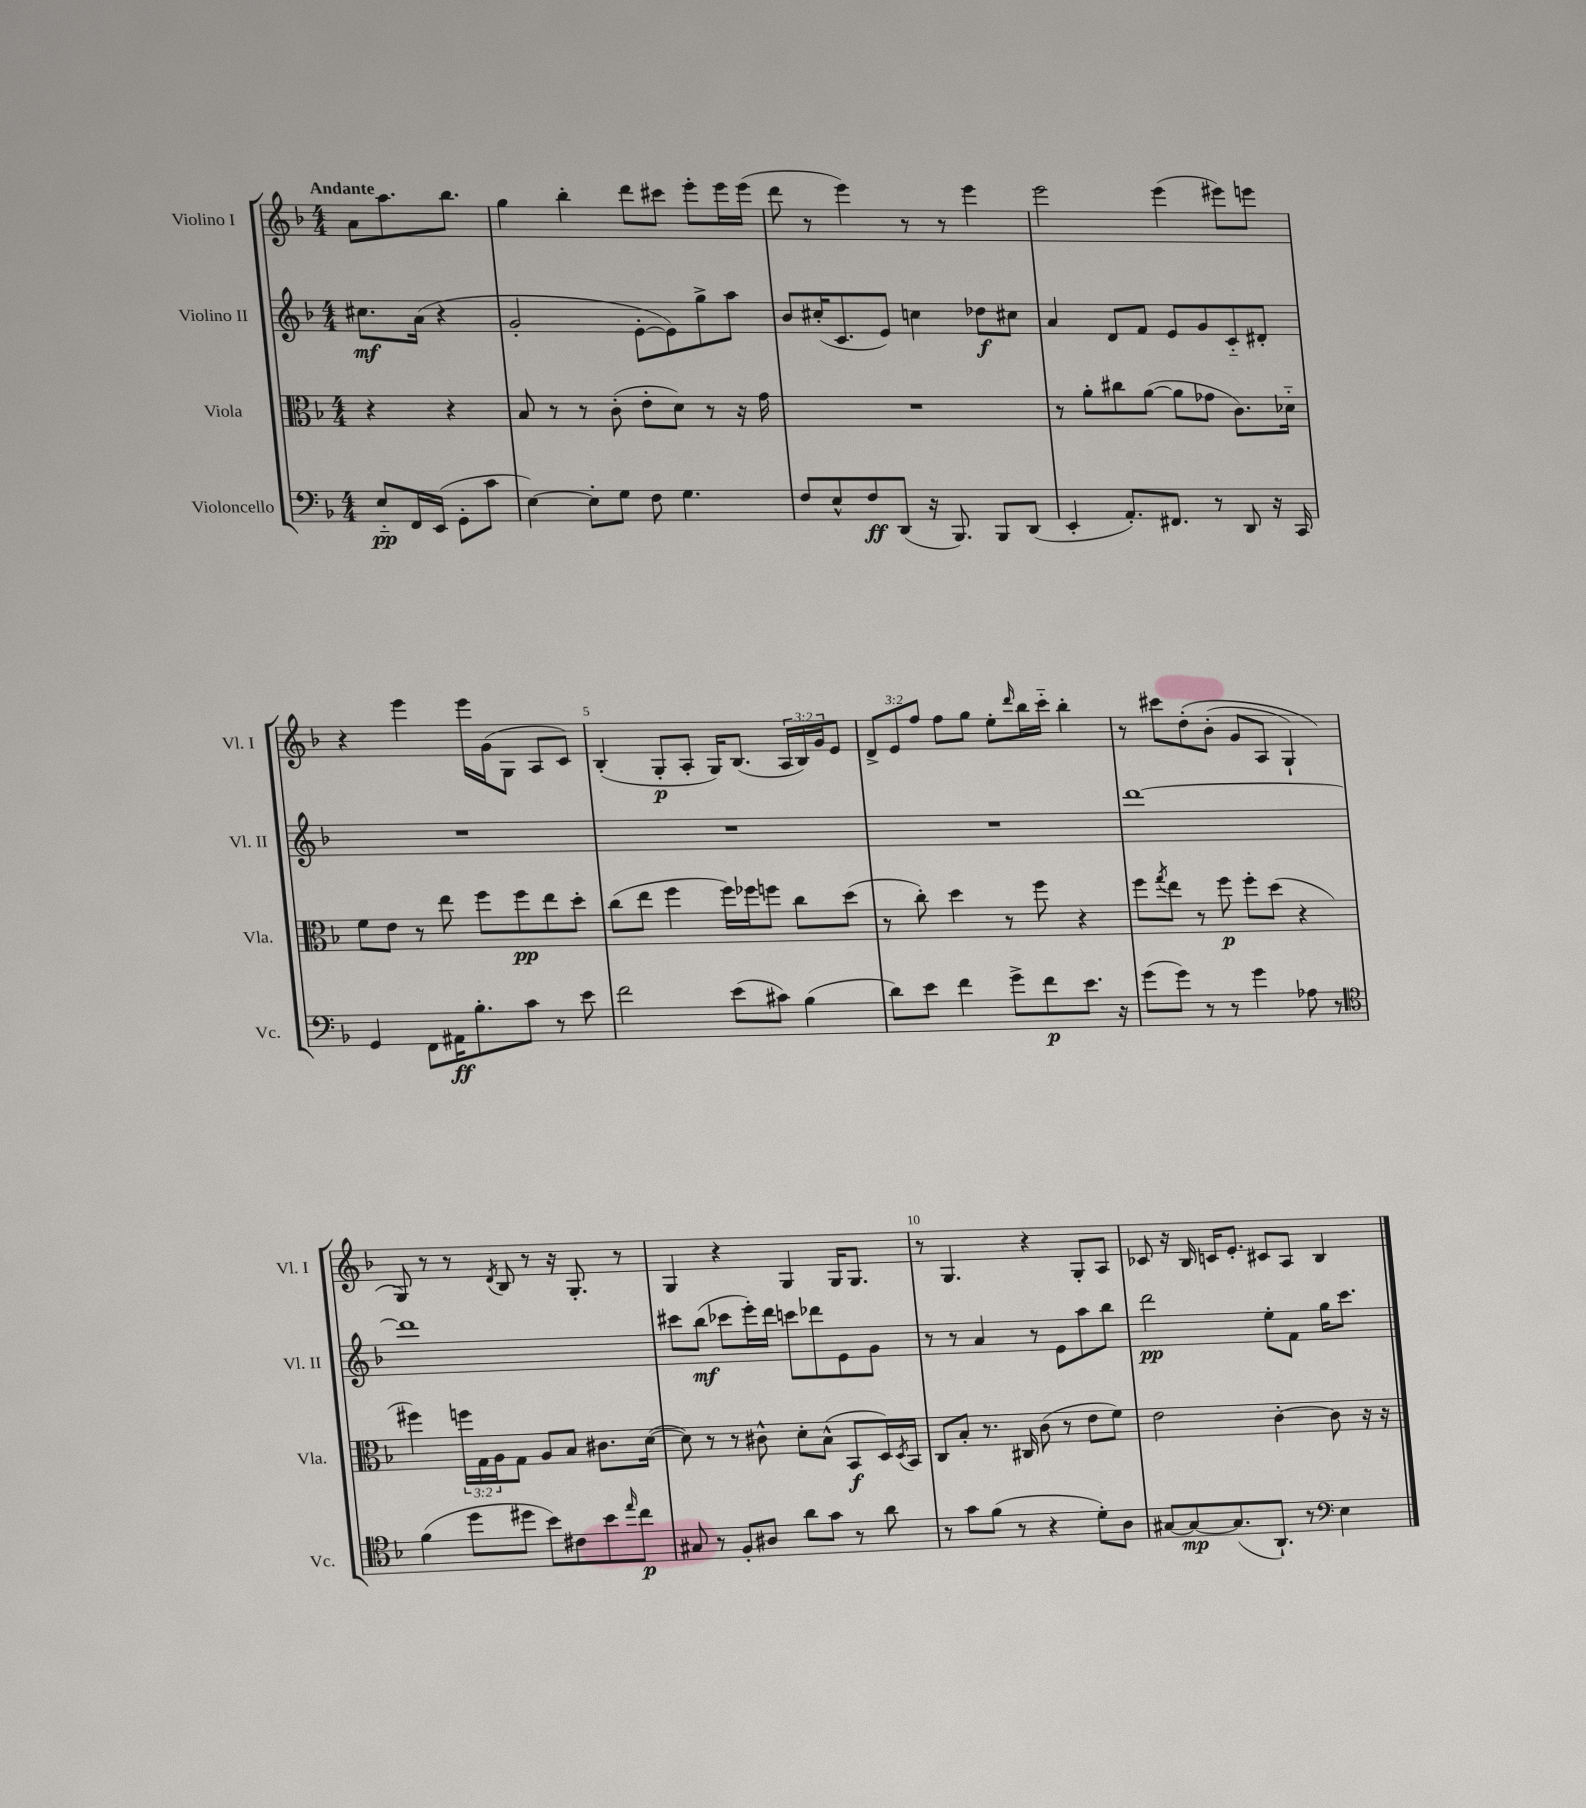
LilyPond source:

<<
\new StaffGroup <<
\new Staff = "s0" \with { instrumentName = "Violino I" shortInstrumentName = "Vl. I" } {
    \clef treble \key f \major \numericTimeSignature \time 4/4 \override Staff.TupletNumber.text = #tuplet-number::calc-fraction-text \partial 2 \tempo "Andante"
    a'8 a''8. bes''8. |
    g''4 bes''4-. d'''8 cis'''8 e'''8-. e'''16 e'''16( |
    d'''8 r8 e'''4) r8 r8 e'''4 |
    e'''2 e'''4( eis'''8) e'''8 |
    r4 e'''4 e'''16 g'16( g8 a8 c'8) |
    bes4-.( g8-.\p a8-. g16) bes8.( \tuplet 3/2 { a16 bes16) g'16 } e'8 |
    \tuplet 3/2 { d'8-> e'8 f''8 } f''8 g''8 e''8-. \grace { d'''16 } bes''16 c'''16-_ bes''4-. |
    r8 cis'''8 d''8-.\( bes'8-.( g'8 a8 g4-!) |
    g8\) r8 r8 \acciaccatura { d'8 } bes8 r8 r16 g8.-. r8 |
    g4 r4 g4 g16 g8. |
    r8 g4. r4 g8-. a8 |
    ces'8 r16 bes16 c'16 e'8.-. cis'8 a8 bes4 \bar "|." |
}
\new Staff = "s1" \with { instrumentName = "Violino II" shortInstrumentName = "Vl. II" } {
    \clef treble \key f \major \numericTimeSignature \time 4/4 \partial 2
    cis''8.\mf a'16( r4 |
    g'2-. e'8~-. e'8) g''8-> a''8 |
    bes'8 cis''16-.( c'8. e'8) c''4 des''8\f cis''8 |
    a'4 d'8 f'8 e'8 g'8 c'8-_ dis'8-. |
    R1 |
    R1 |
    R1 |
    d'''1~ |
    d'''1 |
    cis'''8 bes''8\mf( ces'''8 e'''16-.) d'''16 c'''8 des'''8 e'8 g'8 |
    r8 r8 a'4 r8 e'8 a''8 bes''8 |
    d'''2\pp e''8-. f'8 g''16 c'''8. \bar "|." |
}
\new Staff = "s2" \with { instrumentName = "Viola" shortInstrumentName = "Vla." } {
    \clef alto \key f \major \numericTimeSignature \time 4/4 \override Staff.TupletNumber.text = #tuplet-number::calc-fraction-text \partial 2
    r4 r4 |
    bes8 r8 r8 c'8-.( e'8-. d'8) r8 r16 g'16 |
    R1 |
    r8 a'8-. cis''8 a'8~( a'8 ges'8 c'8.) des'16-_ |
    f'8 e'8 r8 e''8 f''8 f''8\pp e''8 d''8-. |
    c''8( e''8 f''4 f''16) fes''16 f''8 c''8 d''8( |
    r8 c''8-.) d''4 r8 f''8 r4 |
    f''8 \acciaccatura { g''8 } e''8 r8 f''8\p f''8-. d''8( r4 |
    fis''4) \tuplet 3/2 { f''16 g16 a16 } g8 a8 bes8 cis'8. d'16~( |
    d'8) r8 r8 cis'8-^ d'8-. bes8-^( bes,8\f d16) \acciaccatura { d8 } bes,16 |
    c8 bes8-. r8. cis16 c'8( r8 e'8 f'8) |
    e'2 c'4~-. c'8 r16 r16 \bar "|." |
}
\new Staff = "s3" \with { instrumentName = "Violoncello" shortInstrumentName = "Vc." } {
    \clef bass \key f \major \numericTimeSignature \time 4/4 \partial 2
    e8-_\pp f,16 e,16( g,8-. c'8 |
    e4~) e8-. g8 f8 g4. |
    f8 e8-^ f8\ff d,8( r16 bes,,8.) bes,,8 d,8( |
    e,4-. a,8.-.) fis,8. r8 d,8 r16 c,16 |
    g,4 f,8 ais,16\ff bes8.-. c'8 r8 e'8 |
    f'2 e'8( cis'8) bes4( |
    d'8) e'8 f'4 g'8-> f'8\p e'8. r16 |
    g'8( g'8) r8 r8 g'4 aes8 r8 |
    \clef tenor f'4( d''8 dis''8 bes'8) cis'8 bes'8 \grace { e''16 } c''8\p |
    gis8 r8 f8-. ais8 a'8 g'8 r8 a'8 |
    r8 g'8 f'8( r8 r4 d'8-.) a8 |
    gis8~ gis8~\mp gis8.( a,8.-!) r8 \clef bass e4 \bar "|." |
}
>>
>>
\layout { \context { \Score \override BarNumber.break-visibility = ##(#f #t #t) barNumberVisibility = #(every-nth-bar-number-visible 5) } }
